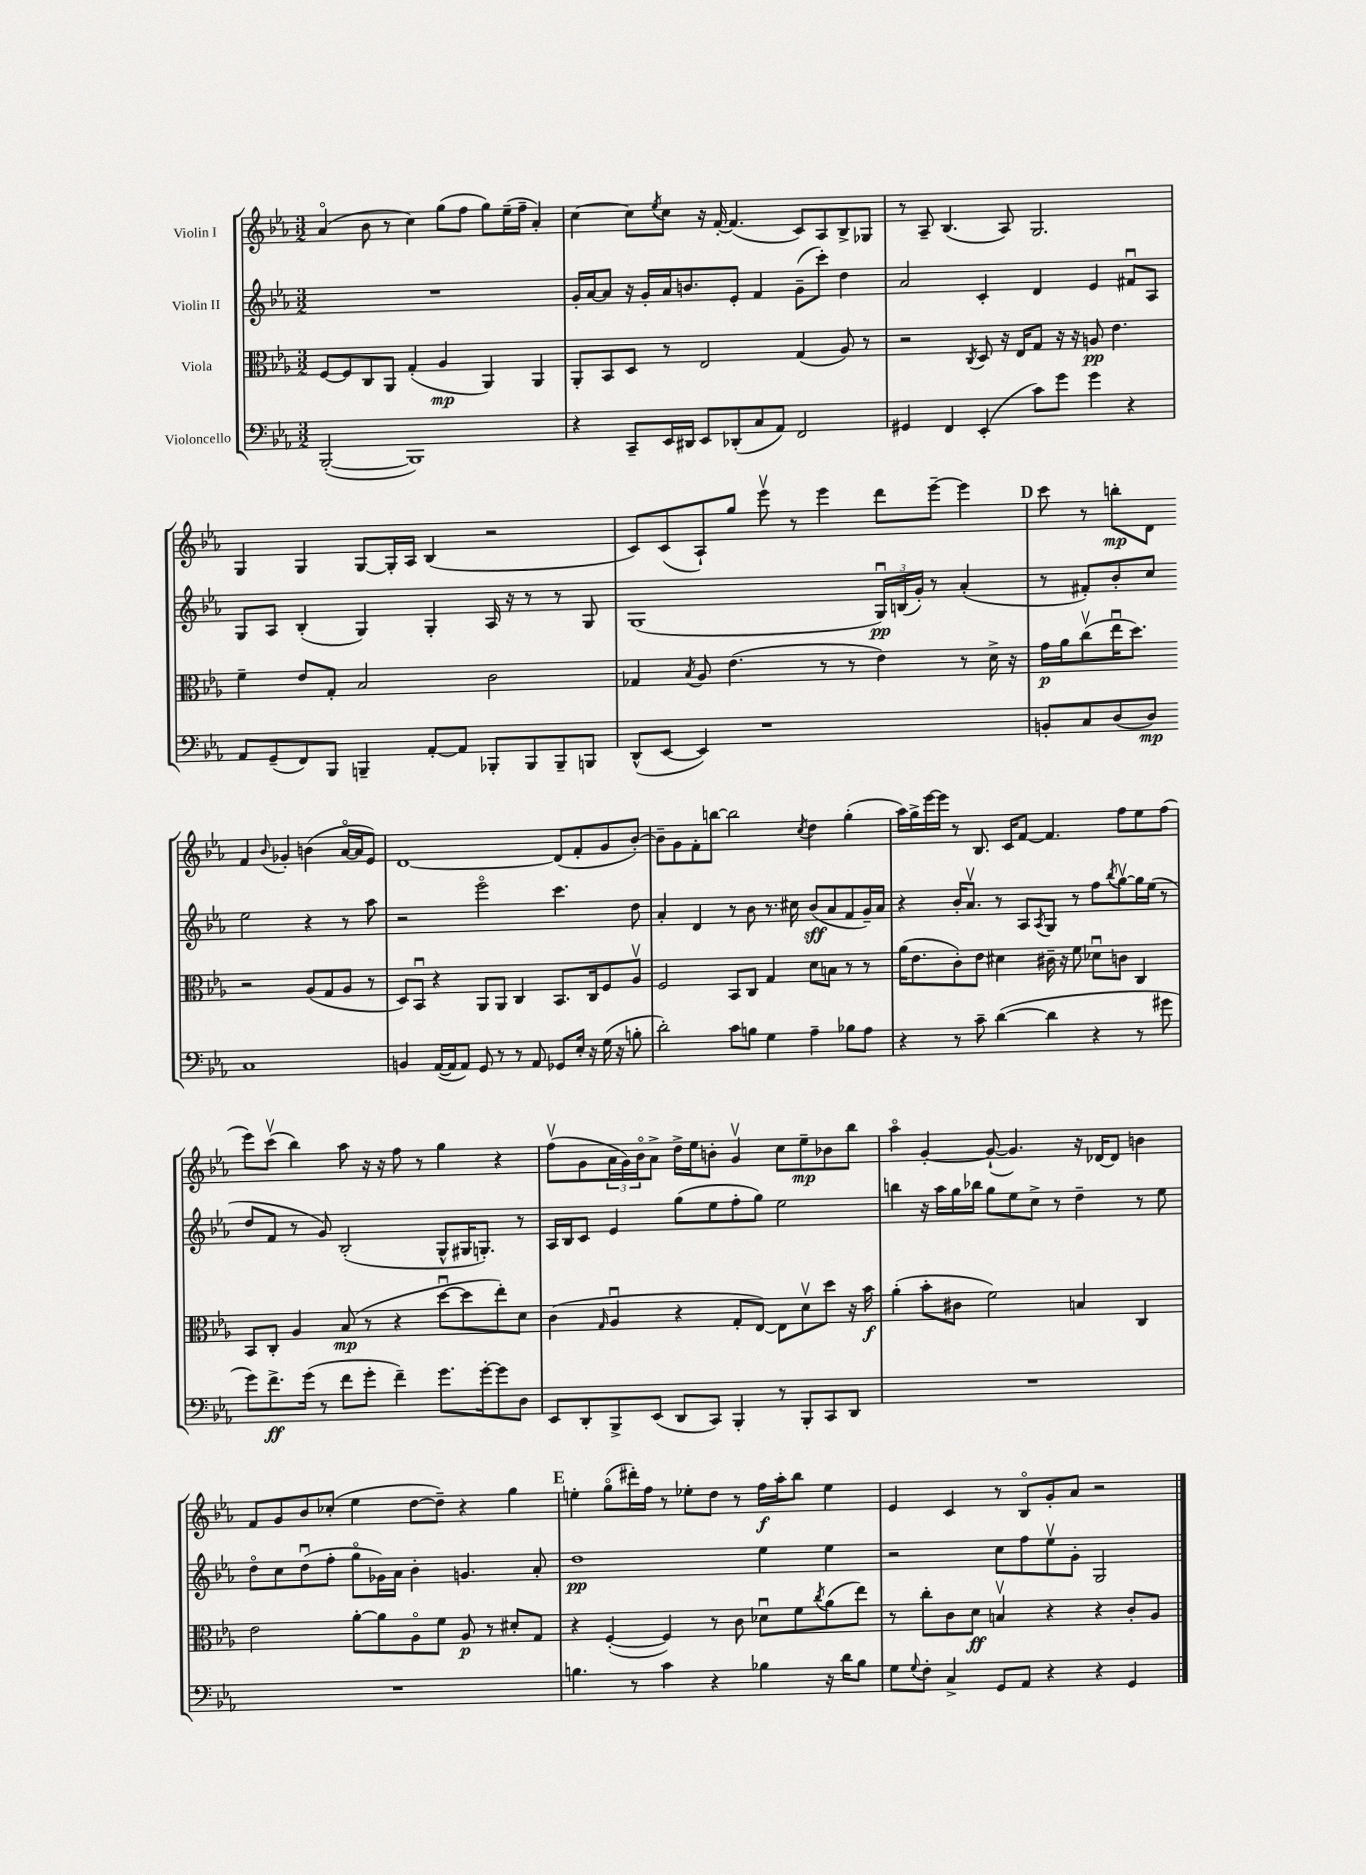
<<
\new StaffGroup <<
\new Staff = "s0" \with { instrumentName = "Violin I" } {
    \clef treble \key ees \major \numericTimeSignature \time 3/2
    aes'4\flageolet( bes'8 r8 c''4) g''8( f''8 g''8) ees''16--( f''16-- aes'4-.) |
    c''4~ c''8 \acciaccatura { ees''8 } c''8 r16 f'16~-. f'4.( c'8) aes8 bes8-> ges8 |
    r8 aes8-- bes4.( aes8) g2. |
    g4 g4 g8~ g16-. aes16 bes4( r2 |
    c'8) c'8( aes8-!) g''8 ees'''8\upbow r8 ees'''4 d'''8 ees'''8~-- ees'''4 |
    \mark \markup { \bold "D" } c'''8 r8 b''8-.\mp d'8 f'4 \appoggiatura { bes'8 } ges'4-. b'4( aes'16~\flageolet aes'16 ees'8) |
    d'1~ d'8( f'8-. g'8 bes'8~-.) |
    bes'8-- g'8 f'8-. b''8~ b''2 \acciaccatura { c''8 } d''4 g''4-.( |
    aes''16) g''16-> ees'''16~ ees'''16 r8 bes8. c'16 f'8~ f'4. f''8 ees''8 f''8( |
    ees'''8) c'''8\upbow( bes''4) aes''8 r16 r16 f''8 r8 g''4 r4 |
    f''8\upbow( g'8 \tuplet 3/2 { aes'16 g'16) bes'16\flageolet } aes'8-> d''16-> ees''16 b'8-. g'4\upbow c''8 ees''8--\mp bes'8 bes''8 |
    aes''4\flageolet g'4~-. g'8~-!( g'4.) r16 des'16~ des'8 b'4 |
    f'8 g'8 bes'8 ces''8-.( ees''4 d''8~ d''8--) r4 g''4 |
    \mark \markup { \bold "E" } e''4-. g''8\flageolet( dis'''16-.) f''16 r8 ees''8-. d''8 r8 f''16\f aes''16-. bes''8 ees''4 |
    ees'4 c'4 r8 bes8\flageolet g'8-. aes'8 r2 \bar "|." |
}
\new Staff = "s1" \with { instrumentName = "Violin II" } {
    \clef treble \key ees \major \numericTimeSignature \time 3/2
    R1. |
    g'16-. aes'16~ aes'8 r16 g'16-. aes'16 b'8. ees'8-. f'4 g'8--( c'''8-.) d''4 |
    aes'2 c'4-. d'4 ees'4 fis'8\downbow aes8 |
    g8 aes8 bes4-.( g4) g4-. aes16 r16 r8 r8 g8 |
    g1( \tuplet 3/2 { g16\downbow\pp) b16( g'16-.) } r8 aes'4-.( |
    \mark \markup { \bold "D" } r8 fis'8-.) bes'8-. c''8 ees''2 r4 r8 aes''8 |
    r2 ees'''2\flageolet c'''4. d''8 |
    aes'4-. d'4 r8 bes'8 r8. cis''16 bes'8\sff( aes'8 f'8 g'16--) aes'16 |
    r4 bes'16-. aes'8.\upbow r8 aes8 \acciaccatura { aes8 } g8 r8 f''8 \acciaccatura { bes''8 } g''8~\upbow g''16 ees''16( r8 |
    d''8 f'8 r8 g'8) bes2-.( g8-^ gis16 g8.-.) r8 |
    aes16 bes16 c'8 ees'4 g''8( ees''8 f''8-. g''8) ees''2 |
    b''4 r16 aes''16 g''16 bes''16 g''8 ees''8 c''8-> r8 d''4-- r8 ees''8 |
    d''8\flageolet c''8 d''8\downbow( f''8-. g''8\flageolet ges'16) aes'16 bes'4-. g'4. aes'8-. |
    \mark \markup { \bold "E" } d''1\pp ees''4 ees''4 |
    r2 c''8 f''8 ees''8\upbow g'8-. g2 \bar "|." |
}
\new Staff = "s2" \with { instrumentName = "Viola" } {
    \clef alto \key ees \major \numericTimeSignature \time 3/2
    f8~ f8 c8 aes,8 g4-.( aes4\mp aes,4) aes,4 |
    aes,8-. bes,8 d8 r8 ees2 g4( aes8) r8 |
    r2 \acciaccatura { c8 } d8 r16 ees16 g8 r16 r16 a8\pp ees'4. |
    f'4-- ees'8 g8-. bes2 c'2 |
    ges4 \acciaccatura { bes8 } aes8 ees'4.( r8 r8 ees'4) r8 d'16-> r16 |
    \mark \markup { \bold "D" } g'16\p aes'16 c''8\upbow( ees''16\downbow d''8.) r2 aes8( g8 aes8 r8 |
    d8) bes,8\downbow r4 aes,8 aes,8 c4 bes,8. c16 f8 aes8\upbow |
    f2 bes,8 c8 g4 d'8 b8 r8 r8 |
    aes'16( ees'8. c'8-.) ees'8 dis'4 cis'16-- r16 f'8 des'8\downbow c'8 c4 |
    bes,8 c8-. aes4 bes8\mp( r8 r4 d''8~\downbow d''8 ees''8-.) d'8 |
    c'4( \grace { g16 } aes4\downbow r4 g8-. ees8~) ees8 d'8\upbow d''8 r16 bes'16\f |
    aes'4-.( bes'8-. cis'8 f'2) b4 c4 |
    ees'2 aes'8~-. aes'8 aes8\flageolet f'8 aes8\p r8 dis'8-. g8 |
    \mark \markup { \bold "E" } r4 f4~-.( f4) r8 c'8 des'8\downbow f'8 \acciaccatura { c''8 } aes'8( ees''8) |
    r8 c''8-. c'8 d'8\ff b4\upbow r4 r4 c'8-. aes8 \bar "|." |
}
\new Staff = "s3" \with { instrumentName = "Violoncello" } {
    \clef bass \key ees \major \numericTimeSignature \time 3/2
    bes,,2~-.( bes,,1) |
    r4 c,8-- ees,16 dis,16 ees,8 des,8-.( c8 aes,8) f,2 |
    gis,4 f,4 ees,4-.( c'8) g'8 g'4 r4 |
    aes,8 g,8--( f,8) bes,,8 b,,4-- aes,8~-. aes,8 bes,,8-. bes,,8 bes,,8-- b,,8 |
    d,8-^( ees,8~ ees,4) r1 |
    \mark \markup { \bold "D" } b,8-. c8 d8( d8\mp) c1 |
    b,4 aes,16~( aes,16 aes,8) g,8 r8 r8 aes,8 ges,8 ees16-. r16 g16( r16 b8-. |
    d'2-.) c'8 b8 g4 aes4-- bes8 aes8 |
    r4 r8 c'8-- d'4~( d'4 r4 r8 gis'8 |
    g'8) f'8.->\ff g'16( r8 f'8 g'8-. f'4--) g'8. g'16~-. g'8 d8 |
    ees,8 d,8-. bes,,8-> ees,8( d,8 c,8) bes,,4-. r8 bes,,8-. c,8 d,8 |
    R1. |
    R1. |
    \mark \markup { \bold "E" } b4. r8 c'4 r4 bes4 r16 d'16 bes8 |
    g8 \appoggiatura { g8 } f8-. c4-> g,8 aes,8 r4 r4 g,4 \bar "|." |
}
>>
>>
\layout { \context { \Score \remove "Bar_number_engraver" } }
